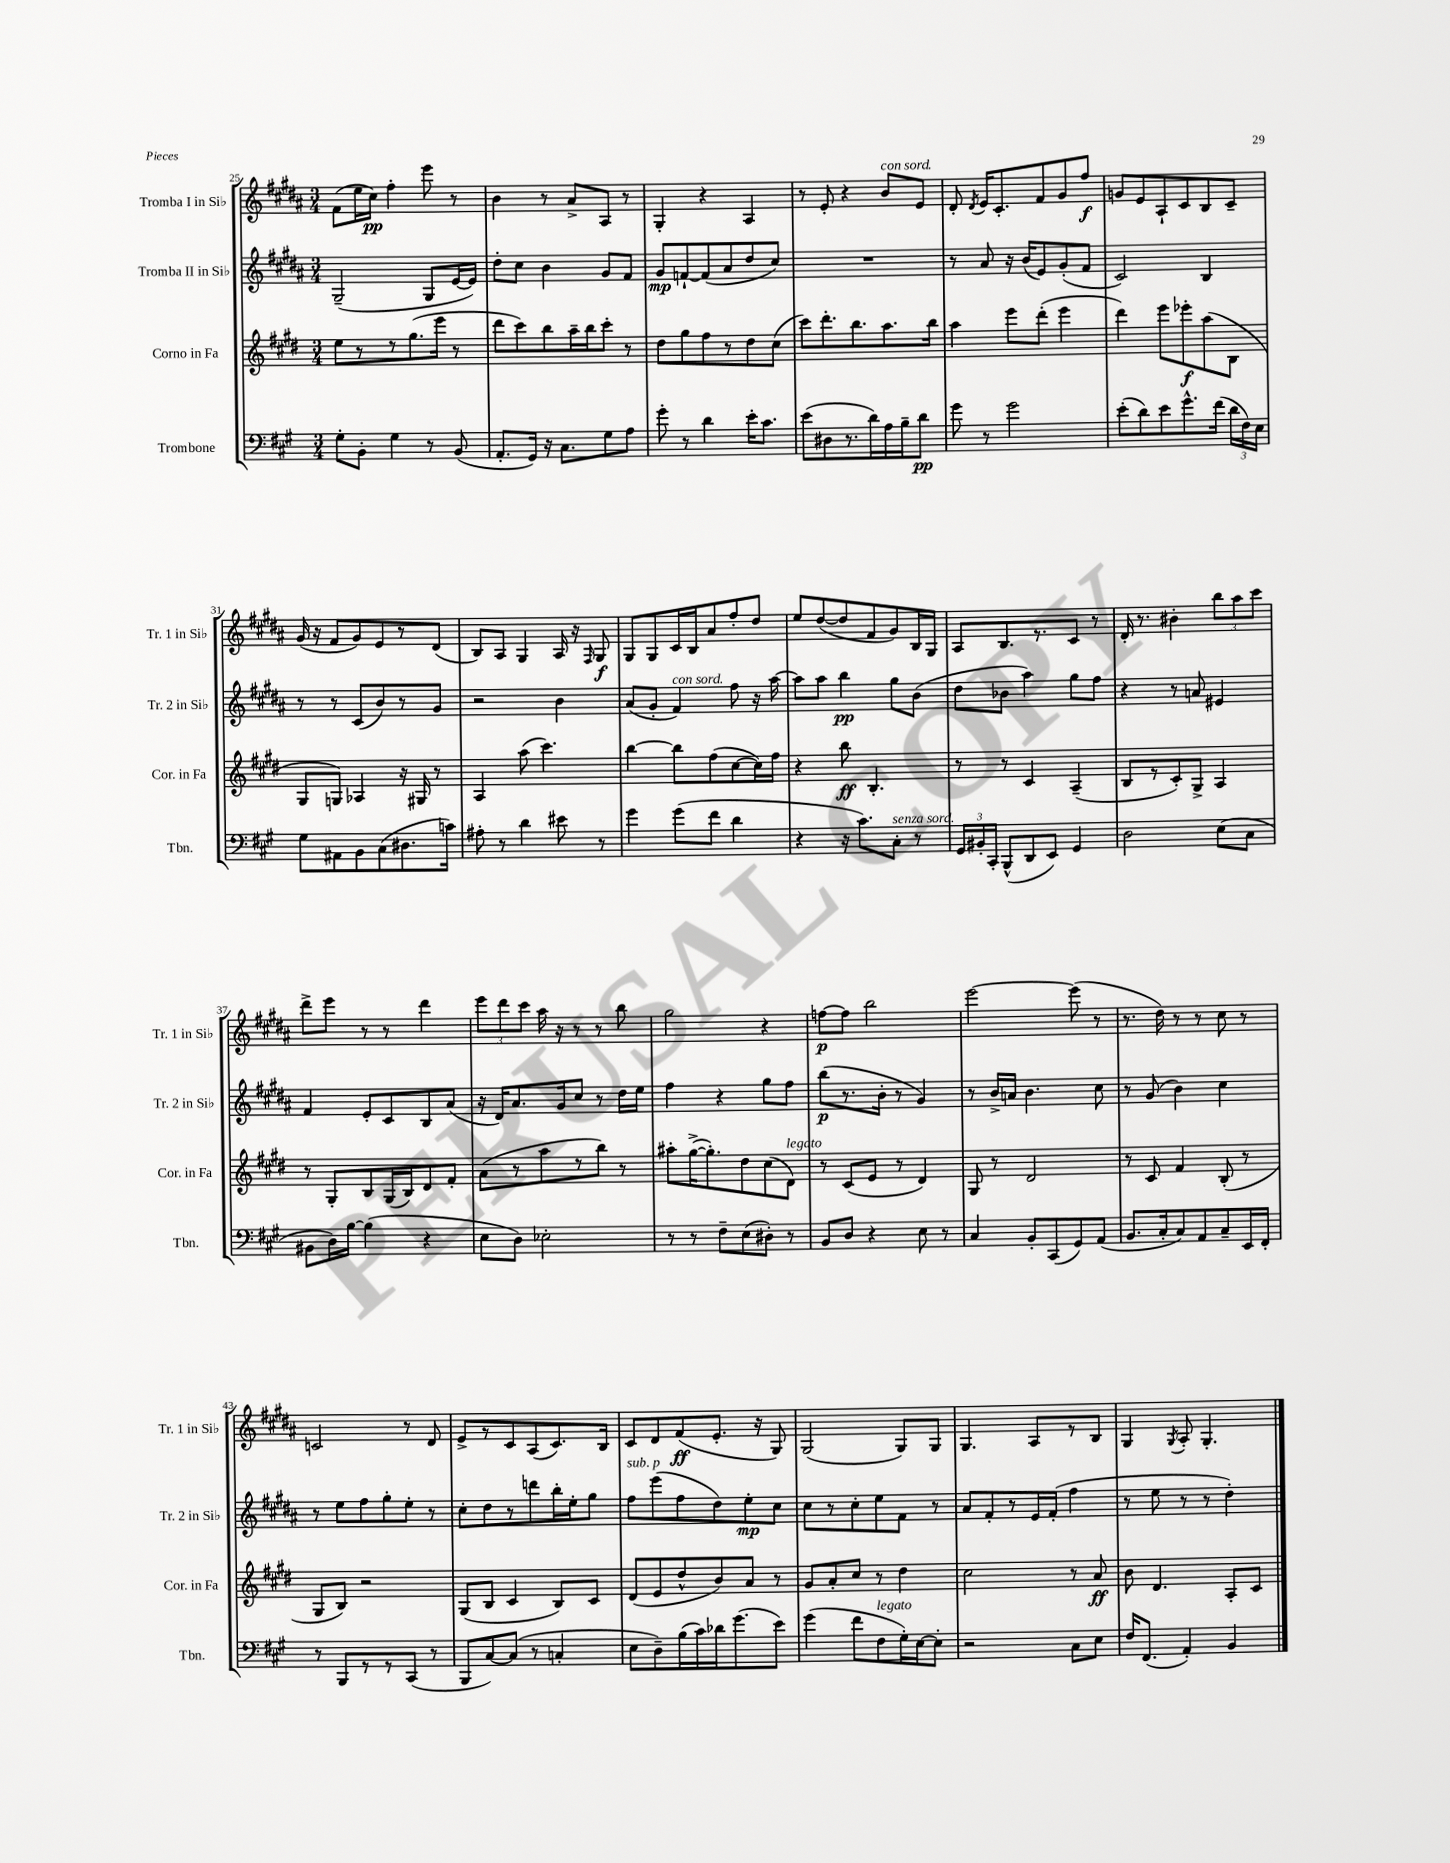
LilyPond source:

<<
\new StaffGroup <<
\new Staff = "s0" \with { instrumentName = "Tromba I in Sib" shortInstrumentName = "Tr. 1 in Sib" } {
    \clef treble \key b \major \numericTimeSignature \time 3/4
    \autoBeamOff fis'8[( e''16 cis''16]\pp) fis''4-. e'''8 r8 |
    b'4 r8 ais'8[-> ais8] r8 |
    gis4-. r4 ais4 |
    r8 e'8-. r4 b'8[^\markup { \italic "con sord." } e'8] |
    dis'8-. \acciaccatura { dis'8 } e'16[ cis'8.-. fis'8 gis'8 fis''8]\f |
    g'8[ e'8 ais8-! cis'8 b8 cis'8]-- |
    gis'16( r16 fis'8[ gis'8) e'8 r8 dis'8]( |
    b8[) ais8] gis4 ais16 r16 \grace { fis16 } gis8\f |
    gis8[ gis8 cis'16 b16 ais'8 fis''8-. dis''8] |
    e''8[ dis''8~( dis''8 fis'8 gis'8) b16 gis16] |
    ais8[ b8. r8. cis'8] r8 |
    dis'16-. r8. bis'4-. \tuplet 3/2 { b''8[ ais''8 cis'''8] } |
    dis'''8[-> e'''8] r8 r8 dis'''4 |
    \tuplet 3/2 { e'''8[ dis'''8 cis'''8] } ais''16 r16 r8 r8 b''8 |
    gis''2 r4 |
    f''8[~\p f''8] b''2 |
    e'''2~ e'''8( r8 |
    r8. dis''16) r8 r8 cis''8 r8 |
    c'2 r8 dis'8 |
    e'8[-> r8 cis'8 ais8( cis'8.) b16] |
    cis'8[ dis'8 fis'8\ff( e'8.]-. r16 gis8) |
    gis2( gis8[) gis8] |
    gis4. ais8[ r8 b8] |
    gis4 \acciaccatura { gis8 } ais8-. gis4.-. \bar "|." |
}
\new Staff = "s1" \with { instrumentName = "Tromba II in Sib" shortInstrumentName = "Tr. 2 in Sib" } {
    \clef treble \key b \major \numericTimeSignature \time 3/4
    \autoBeamOff gis2--( gis8[ e'16~ e'16]) |
    dis''8[-. cis''8] b'4 gis'8[ fis'8] |
    gis'8[\mp f'8~-! f'8( ais'8 dis''8 cis''8]) |
    R2. |
    r8 ais'8 r16 b'16[( e'8) gis'8-.( fis'8] |
    cis'2) b4 |
    r8 r8 cis'8[( b'8) r8 gis'8] |
    r2 b'4 |
    ais'8[( gis'8]-. fis'4^\markup { \italic "con sord." }) fis''8 r16 ais''16~ |
    ais''8[ ais''8] b''4\pp gis''8[ b'8]( |
    dis''8[ bes'8] ais''4) gis''8[ fis''8] |
    r4 r8 a'8 eis'4 |
    fis'4 e'8[-. cis'8 b8 ais'8]( |
    r16 dis'16[) ais'8. gis'16 cis''8] r8 dis''16[ e''16] |
    fis''4 r4 gis''8[ fis''8] |
    b''8[\p( r8. b'16]-. r8 gis'4) |
    r8 b'16[-> a'16] b'4. cis''8 |
    r8 gis'8( b'4) cis''4 |
    r8 e''8[ fis''8 gis''8-. e''8]-. r8 |
    cis''8[-. dis''8 r8 d'''8 b''16-. e''16-. gis''8] |
    fis''8[^\markup { \italic "sub. p" } e'''8( fis''8 dis''8) e''8-.\mp cis''8] |
    cis''8[ r8 cis''8-. e''8 fis'8] r8 |
    ais'8[ fis'8-. r8 e'16 fis'16]-.( fis''4 |
    r8 e''8 r8 r8 dis''4-.) \bar "|." |
}
\new Staff = "s2" \with { instrumentName = "Corno in Fa" shortInstrumentName = "Cor. in Fa" } {
    \clef treble \key e \major \numericTimeSignature \time 3/4
    \autoBeamOff e''8[ r8 r8 gis''8.( e'''16] r8 |
    dis'''8[ cis'''8) b''8 a''16-- b''16 cis'''8]-. r8 |
    dis''8[ gis''8 fis''8 r8 dis''8 cis''8]( |
    cis'''8[) dis'''8.-. b''8. a''8. b''16] |
    a''4 e'''8[ dis'''8]-.( e'''4 |
    dis'''4) e'''8[ ees'''8-.\f a''8( b8] |
    gis8[ g8]) aes4 r16 gis16 r8 |
    a4 a''8( cis'''4.) |
    b''4~ b''8[ fis''8( cis''8~ cis''16) fis''16] |
    r4 b''8\ff b4.-. |
    r8 r8 cis'4 a4--( |
    b8[ r8 cis'8-.) gis8]-> a4 |
    r8 gis8[-. b8 gis16( b16) dis'8 fis'8]-. |
    a'8[( r8 a''8 r8 b''8]) r8 |
    ais''8[-. gis''16~->( gis''8.-.) dis''8 cis''8( dis'8]^\markup { \italic "legato" }) |
    r8 cis'8[( e'8] r8 dis'4) |
    gis8 r8 dis'2 |
    r8 cis'8 fis'4 b8-.( r8 |
    gis8[ b8]) r2 |
    gis8[( b8] cis'4 b8[) cis'8] |
    dis'8[( e'8 dis''8-^ b'8) a'8] r8 |
    gis'8[ a'8-. cis''8] r8 dis''4 |
    cis''2 r8 a'8\ff |
    b'8 dis'4. a8[-. cis'8] \bar "|." |
}
\new Staff = "s3" \with { instrumentName = "Trombone" shortInstrumentName = "Tbn." } {
    \clef bass \key a \major \numericTimeSignature \time 3/4
    \autoBeamOff gis8[-. b,8]-. gis4 r8 b,8( |
    a,8.[-. gis,16]) r16 cis8.[ gis8 a8] |
    gis'8-. r8 d'4 e'16[-. cis'8.] |
    e'8[( dis8 r8. d'16) a16 b16-- d'8]\pp |
    gis'8 r8 gis'2 |
    e'8[-.( d'8) e'8 gis'8.-^ fis'16]( \tuplet 3/2 { d'16[ fis16) e16] } |
    gis8[ ais,8 b,8 cis8( dis8. c'16]) |
    ais8-. r8 d'4 eis'8 r8 |
    gis'4 gis'8[( fis'8] d'4 |
    r4 r16 cis'8.[) cis8]-.^\markup { \italic "senza sord." } r8 |
    \tuplet 3/2 { gis,16[ bis,16-. cis,16]-. } b,,8[-^( d,8 e,8]) gis,4 |
    d2 e8[( cis8] |
    bis,8[ d16) b16]~ b4( r4 |
    e8[ d8]) ees2-. |
    r8 r8 fis8[-- e8( dis8]-.) r8 |
    b,8[ d8] r4 e8 r8 |
    cis4 b,8[-. cis,8( gis,8) a,8]( |
    b,8.[ cis16-. cis8) a,8 cis8-- e,16 fis,16]-. |
    r8 b,,8[ r8 r8 cis,8]( r8 |
    b,,8[ cis8~) cis8]( r8 c4-. |
    e8[ d8--) b16( cis'16) des'16 gis'8.( e'8]) |
    gis'4( fis'8[ fis8^\markup { \italic "legato" } gis16-.) e16~ e8]-. |
    r2 cis8[ e8] |
    fis16[ fis,8.]( a,4-.) b,4 \bar "|." |
}
>>
>>
\layout { \context { \Score currentBarNumber = #25 } }
